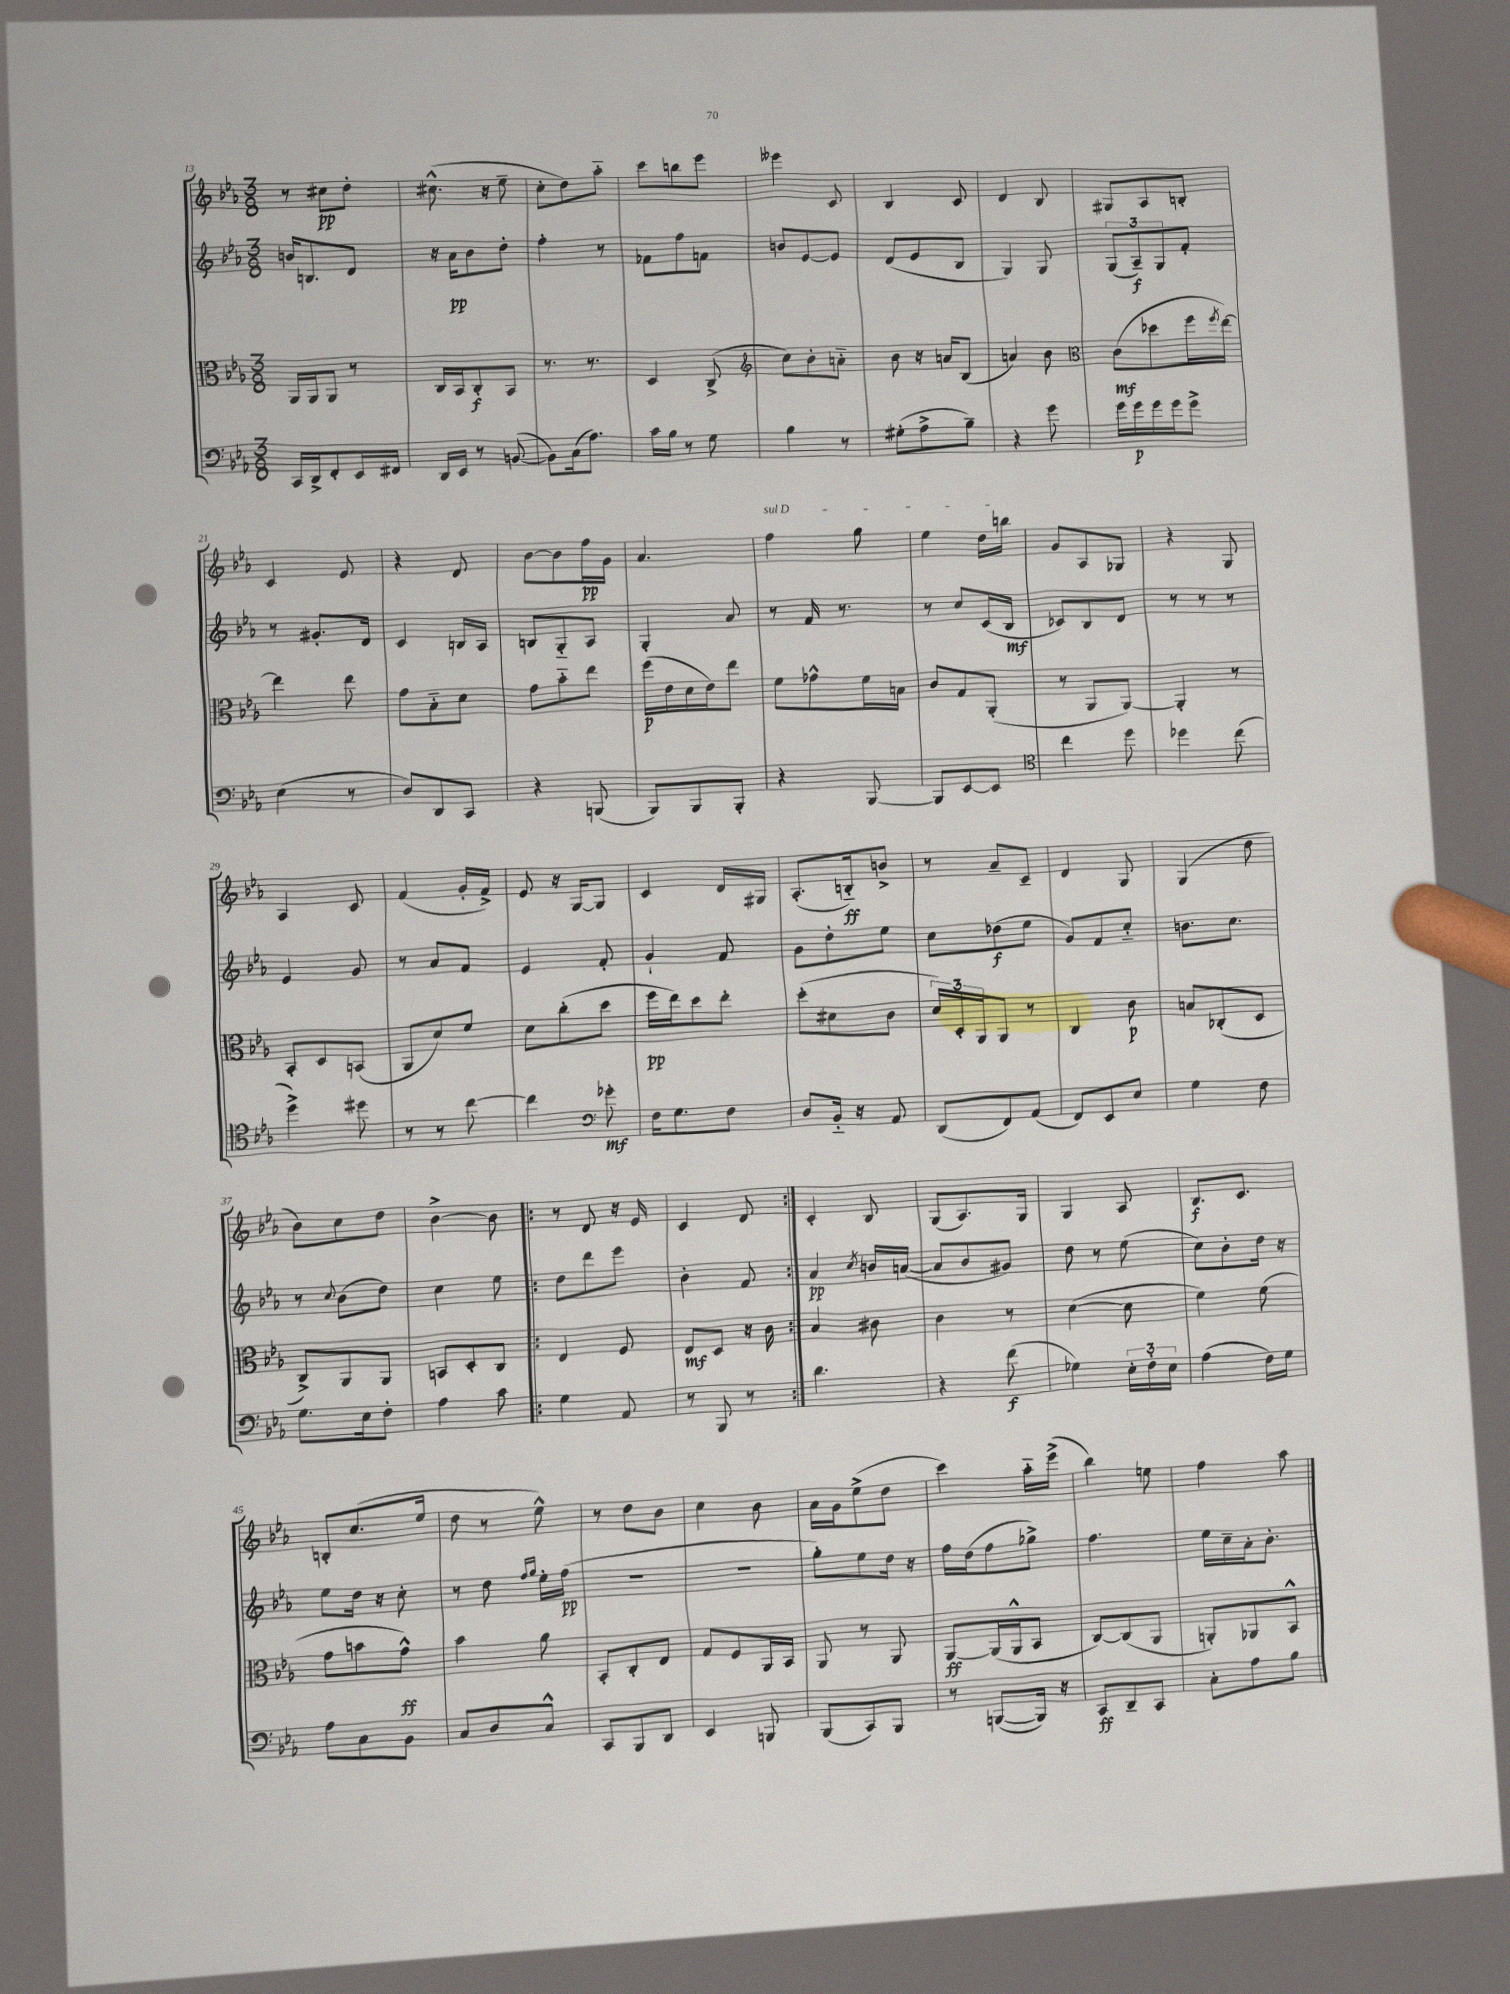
<<
\new StaffGroup <<
\new Staff = "s0" {
    \clef treble \key ees \major \numericTimeSignature \time 3/8
    r8 cis''8\pp d''8-. |
    cis''8.-^( r16 ees''8-- |
    c''8-. d''8) aes''8-_ |
    c'''8 b''8 ees'''8 |
    eeses'''4 c'8 |
    bes4 c'8 |
    d'4 bes8 |
    gis8 aes8 b8-. |
    c'4 ees'8 |
    r4 d'8 |
    bes'8~ bes'8 f''16\pp g'16 |
    aes'4. |
    \once \override TextSpanner.bound-details.left.text = \markup { \italic "sul D" } f''4\startTextSpan g''8 |
    ees''4 d''16 b''16\stopTextSpan |
    g'8 aes8 ges8 |
    r4 g8 |
    aes4 c'8 |
    f'4( g'16-. f'16->) |
    ees'8 r16 g16~ g8 |
    c'4 d'16 gis16 |
    aes8.-.( b16-_\ff) b'8-> |
    r8 aes'8-- c'8-- |
    d'4 g8 |
    g4( d''8 |
    bes'8) c''8 d''8 |
    bes'4~-> bes'8 |
    \repeat volta 2 { r8 d'8 r16 ees'16 |
    c'4 d'8 | }
    c'4-. bes8 |
    g8( aes8.) g16 |
    g4 aes8 |
    bes8.\f c'8. |
    b8-. c''8.( ees''16 |
    d''8 r8 ees''8-^) |
    r8 d''8 bes'8 |
    c''4 bes'8 |
    aes'16 g'16 ees''8->( d''8 |
    c'''4) aes''16-_ ees'''16->( |
    bes''4) e''8 |
    f''4 aes''8 \bar "|." |
}
\new Staff = "s1" {
    \clef treble \key ees \major \numericTimeSignature \time 3/8
    b'16 b8. d'8 |
    r16 aes'16\pp bes'8 d''8-. |
    f''4-. r8 |
    fes'8 f''8 f'8 |
    b'8 ees'8~ ees'8 |
    d'8( ees'8 bes8 |
    g4) g8 |
    \tuplet 3/2 { g8( aes8--\f) g8 } f'8-. |
    r8 gis'8.-. d'16 |
    c'4 b16 aes16 |
    b8 g8-_ aes8 |
    g4-. aes'8 |
    r8 f'16 r8. |
    r8 c''8 c'16( bes16\mf |
    ces'8) bes8 d'8 |
    r8 r8 r8 |
    ees'4 g'8 |
    r8 aes'8 f'8 |
    ees'4 f'8-. |
    g'4-! f'8 |
    g'8 d''8-. ees''8 |
    c''8 des''8\f( ees''8 |
    g'8) f'8 c''8-_ |
    b'8. c''8. |
    r8 \appoggiatura { c''8 } bes'8( d''8) |
    c''4 ees''8 |
    \repeat volta 2 { d''8 d'''8 ees'''8 |
    bes'4-. f'8 | }
    aes'4\pp \acciaccatura { c''8 } b'16 a'16~( |
    a'8 bes'8 gis'8) |
    d''8 r8 ees''8( |
    c''8) bes'8-. d''16 r16 |
    ees''8 d''16 r16 c''8-. |
    r8 d''8 \grace { f''16 g''16 } ees''16-. f''16\pp( |
    R4. |
    R4. |
    g''8-.) ees''8 d''16 r16 |
    f''16 d''16( f''8 ges''8->) |
    f''4. |
    ees''16 c''16-- aes'16-. bes'8.-. \bar "|." |
}
\new Staff = "s2" {
    \clef alto \key ees \major \numericTimeSignature \time 3/8
    aes,16 aes,16 aes,8 r8 |
    c16 bes,16 c8-.\f bes,8 |
    r8. r8. |
    d4 c8->( |
    \clef treble c''8) bes'8-. a'8-_ |
    bes'8 r16 a'16 bes8( |
    a'4) bes'8 |
    \clef alto c'8\mf( des''8 f''16 \acciaccatura { f''8 } ees''16~) |
    ees''4 ees''8 |
    g'8 bes8-_ d'8 |
    g'8 bes'8-_ ees''8 |
    f''16\p( ees'16 d'16 ees'16) ees''8 |
    f'8 ges'8-^ f'16 b16 |
    c'8 g8 aes,8-.( |
    r8 aes,8 aes,8~) |
    aes,4-. r8 |
    bes,8-. d8 b,8( |
    aes,8 d'8) f'8 |
    d'8 c''8-.( d''8 |
    f''16\pp ees''16) d''8 ees''8-. |
    d''8-.( dis'8 c'8 |
    \tuplet 3/2 { d'16) d16-. aes,16 } aes,8 r8 |
    c4 c'8\p |
    b8 ces8-.( d8 |
    c8->) aes,8 aes,8 |
    b,8 d8-. c8 |
    \repeat volta 2 { ees4 f8 |
    ees8\mf d8 r16 c'16 | }
    bes4 cis'8 |
    c'4 r8 |
    d'4~( d'8 |
    f'4) f'8( |
    g'8 b'8 g'8-^\ff) |
    bes'4 aes'8 |
    bes,8-. c8-. ees8 |
    g8 f8 aes,16 bes,16 |
    aes,8 r8 aes,8 |
    aes,8~\ff aes,16( aes,16-^ bes,8 |
    c8~) c8( aes,8 |
    a,8-.) aes,8 bes,8-^ \bar "|." |
}
\new Staff = "s3" {
    \clef bass \key ees \major \numericTimeSignature \time 3/8
    c,16 d,16-> f,8-. ees,16 fis,16 |
    d,16 ees,16 r8 b,8~( |
    b,8) c16( aes8.) |
    c'16 bes16 r8 g8 |
    bes4 r8 |
    gis8-.( aes8-> bes8--) |
    r4 g'8 |
    g'16 g'16\p g'16 g'16 g'8-> |
    ees4( r8 |
    d8) d,8 c,8 |
    r4 b,,8( |
    bes,,8) bes,,8 bes,,8-. |
    r4 bes,,8~ |
    bes,,8 ees,8~ ees,8 |
    \clef tenor c''4 d''8 |
    des''4 c''8( |
    d''4->) dis''8 |
    r8 r8 c''8~ |
    c''4 \clef bass ges'8-.\mf |
    f16 g8. f8 |
    d8 bes,16-_ r16 aes,8 |
    d,8( f,8) aes,8( |
    f,8) ees,8 ees8 |
    g4 f8 |
    g8. ees16 f8-. |
    aes4 c'8 |
    \repeat volta 2 { g4 aes,8 |
    r8 bes,,8 r8 | }
    d'4. |
    r4 f'8\f( |
    ges4) \tuplet 3/2 { ees16-. f16-. ees16 } |
    aes4( f16) g16 |
    aes8 c8 bes,8 |
    c8 d8 c8-^ |
    c,8 bes,,8 d,8 |
    ees,4 b,,8 |
    bes,,8( c,8) bes,,8 |
    r8 b,,8~( b,,16) r16 |
    c,8\ff d,8-- c,8 |
    c8-. aes8 bes8 \bar "|." |
}
>>
>>
\layout { \context { \Score currentBarNumber = #13 } }
